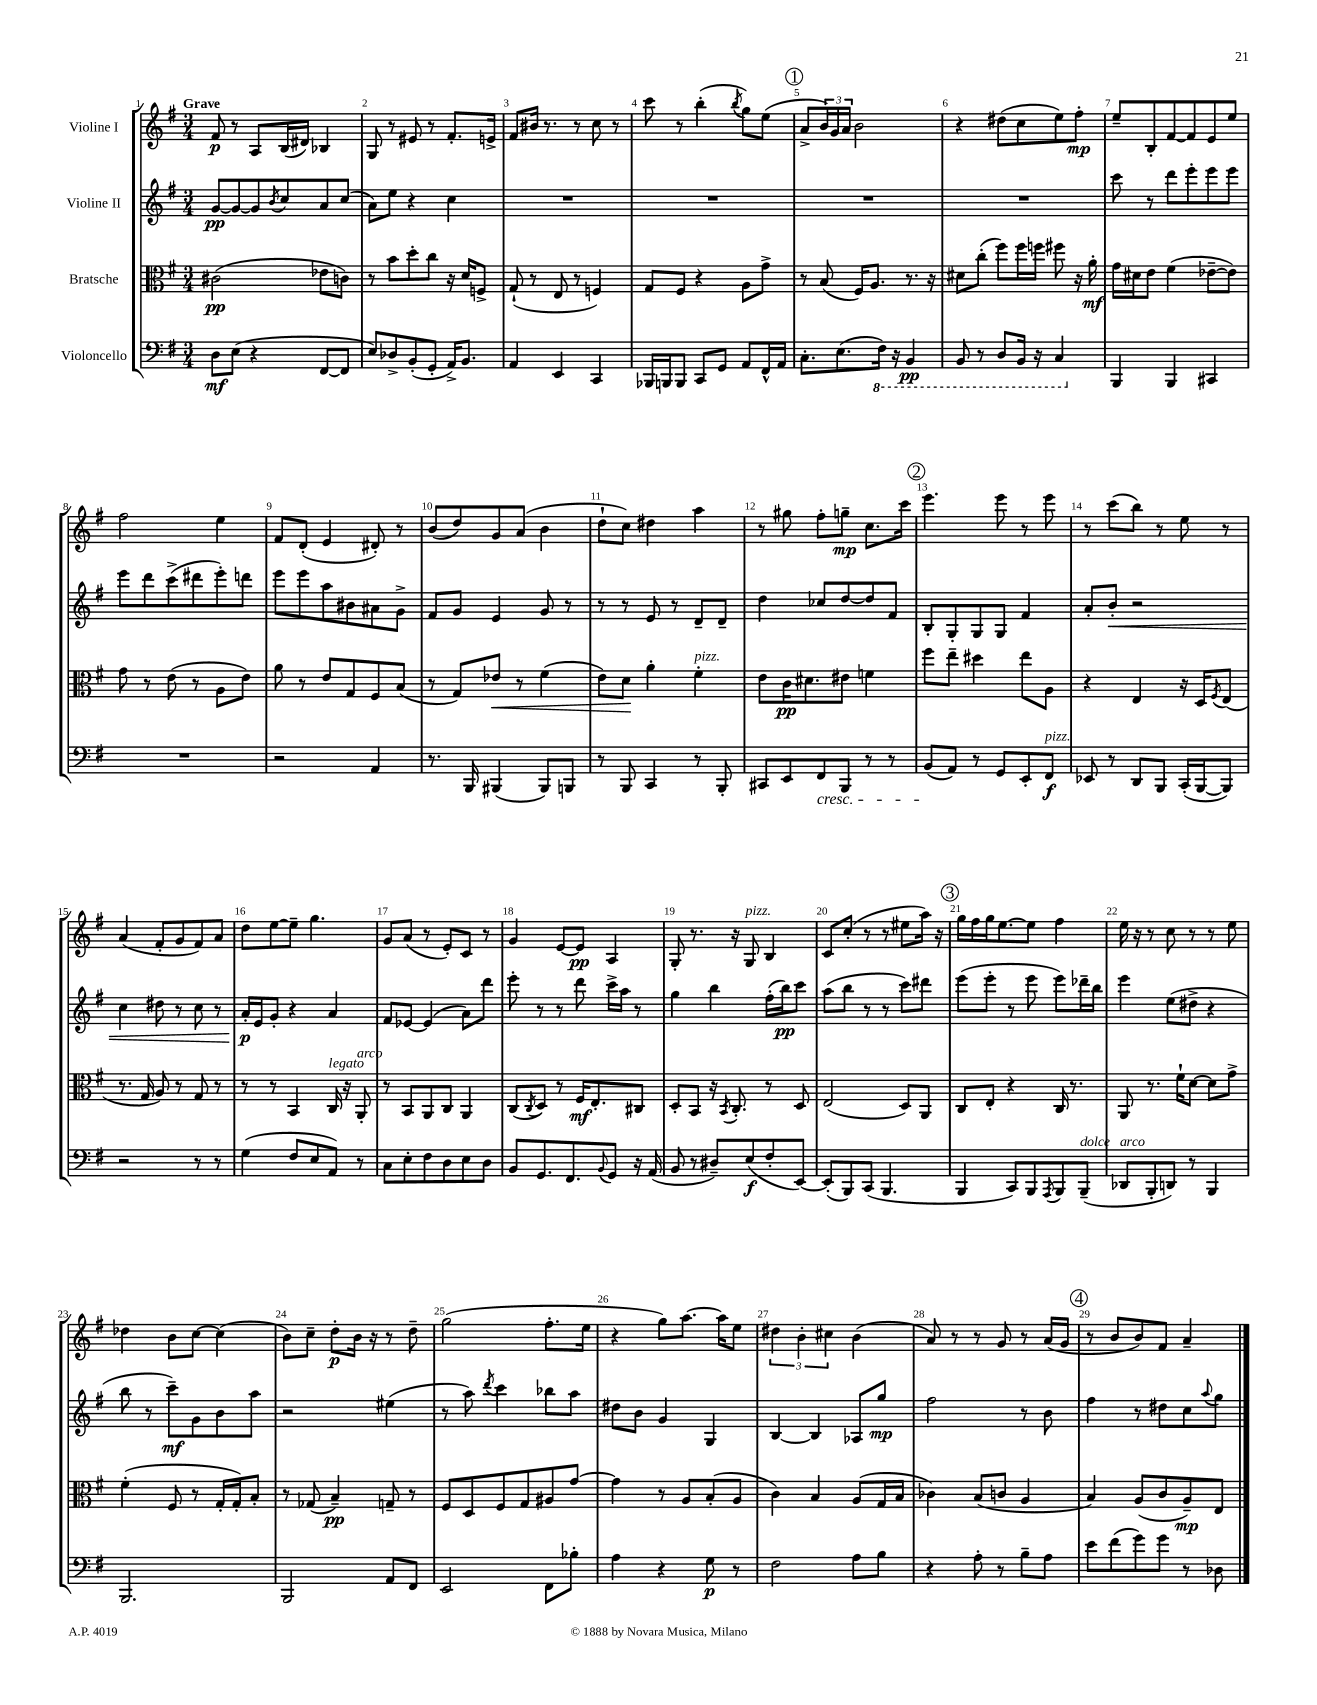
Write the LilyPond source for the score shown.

<<
\new StaffGroup <<
\new Staff = "s0" \with { instrumentName = "Violine I" } {
    \clef treble \key g \major \numericTimeSignature \time 3/4 \tempo "Grave"
    fis'8\p r8 a8 b16( dis'16) bes4 |
    g8 r8 eis'8 r8 fis'8.-. e'16-> |
    fis'8 bis'16 r8. r8 c''8 r8 |
    c'''8 r8 b''4-.( \acciaccatura { b''8 } g''8) e''8( |
    \mark \markup { \circle "1" } a'8-> \tuplet 3/2 { b'16) g'16 a'16 } b'2 |
    r4 dis''8( c''8 e''8) fis''8-.\mp |
    e''8-- b8-. fis'8~ fis'8 e'8 e''8 |
    fis''2 e''4 |
    fis'8 d'8-.( e'4 dis'8-.) r8 |
    b'8( d''8) g'8 a'8( b'4 |
    d''8-! c''8) dis''4 a''4 |
    r8 gis''8 fis''8-. g''8--\mp c''8. c'''16 |
    \mark \markup { \circle "2" } e'''4. e'''8 r8 e'''8 |
    r8 c'''8( b''8) r8 e''8 r8 |
    a'4( fis'8-. g'8 fis'8) a'8 |
    d''8 e''8~ e''8-- g''4. |
    g'8 a'8( r8 e'8-.) c'8 r8 |
    g'4 e'8~ e'8\pp a4 |
    g8-. r8. r16 g8^\markup { \italic "pizz." } b4 |
    c'8 c''8-.( r8 r8 eis''8 a''16) r16 |
    \mark \markup { \circle "3" } g''16 fis''16 g''16 e''8.~ e''8 fis''4 |
    e''16 r16 r8 c''8 r8 r8 e''8 |
    des''4 b'8 c''8~ c''4( |
    b'8) c''8-- d''8-.\p b'16 r16 r8 d''8-- |
    g''2( fis''8.-. e''16 |
    r4 g''8) a''8.~ a''16 e''8 |
    \tuplet 3/2 { dis''4 b'4-. cis''4 } b'4( |
    a'8) r8 r8 g'8 r8 a'16( g'16 |
    \mark \markup { \circle "4" } r8 b'8 b'8) fis'8 a'4-- \bar "|." |
}
\new Staff = "s1" \with { instrumentName = "Violine II" } {
    \clef treble \key g \major \numericTimeSignature \time 3/4
    g'8~\pp g'8~ g'8 \acciaccatura { b'8 } c''8 a'8 c''8( |
    a'8) e''8 r4 c''4 |
    R2. |
    R2. |
    \mark \markup { \circle "1" } R2. |
    R2. |
    c'''8 r8 d'''8 e'''8-. e'''8 e'''8 |
    e'''8 d'''8 c'''8->( dis'''8 e'''8-.) d'''8 |
    e'''8 e'''8 a''8 bis'8 ais'8 g'8-> |
    fis'8 g'8 e'4 g'8 r8 |
    r8 r8 e'8 r8 d'8-- d'8-- |
    d''4 ces''8 d''8~ d''8 fis'8 |
    \mark \markup { \circle "2" } b8-. g8-. g8 g8 fis'4 |
    a'8-. b'8-.\< r2 |
    c''4 dis''8 r8 c''8 r8 |
    a'16-.\p\! e'16 g'8-. r4 a'4 |
    fis'8 ees'8~ ees'4( a'8) d'''8 |
    e'''8-. r8 r8 d'''8 c'''16-> a''16 r8 |
    g''4 b''4 fis''16-.( b''16\pp) c'''8 |
    a''8( b''8 r8 r8 c'''8) dis'''8 |
    \mark \markup { \circle "3" } e'''8( e'''8-. r8 e'''8 e'''8) des'''16-- b''16 |
    e'''4 e''8( dis''8-> r4 |
    b''8 r8 c'''8--\mf) g'8 b'8 a''8 |
    r2 eis''4( |
    r8 a''8) \acciaccatura { d'''8 } c'''4 bes''8 a''8 |
    dis''8 b'8 g'4 g4 |
    b4~ b4 aes8 g''8\mp |
    fis''2 r8 b'8 |
    \mark \markup { \circle "4" } fis''4 r8 dis''8 c''8 \appoggiatura { a''8 } g''8 \bar "|." |
}
\new Staff = "s2" \with { instrumentName = "Bratsche" } {
    \clef alto \key g \major \numericTimeSignature \time 3/4
    cis'2\pp( ees'8 c'8) |
    r8 b'8 d''8-. c''8 r16 d'16 f8-> |
    g8-!( r8 e8 r8 f4) |
    g8 fis8 r4 a8 g'8-> |
    \mark \markup { \circle "1" } r8 b8( fis16) a8. r8. r16 |
    dis'8 c''8-.( fis''8) fis''16 f''16 fis''8 r16 a'16-.\mf |
    g'16 dis'16 e'8 fis'4( ees'8~-- ees'8) |
    g'8 r8 e'8( r8 a8 e'8) |
    a'8 r8 e'8 g8 fis8 b8( |
    r8 g8) ees'8\< r8 fis'4( |
    e'8) d'8\! a'4-. fis'4-.^\markup { \italic "pizz." } |
    e'8 c'16\pp dis'8. eis'8 f'4 |
    \mark \markup { \circle "2" } fis''8 e''8-- dis''4 e''8 a8 |
    r4 e4 r16 d16 \acciaccatura { fis8 } e8( |
    r8. g16 a8) r8 g8 r8 |
    r8 r8 b,4 c16^\markup { \italic "legato" } r16 a,8-.^\markup { \italic "arco" } |
    r8 b,8 a,8 c8 a,4 |
    c8( \acciaccatura { c8 } d8) r8 fis16\mf e8.-. cis8 |
    d8-. b,8 r16 \acciaccatura { b,8 } c8.-. r8 d8 |
    e2( d8) a,8 |
    \mark \markup { \circle "3" } c8 e8-. r4 c16 r8. |
    a,8 r8. fis'16-! d'8~ d'8 g'8-> |
    fis'4-.( fis8 r8 g16-. g16-.) b8-. |
    r8 ges8( b4--\pp) g8-- r8 |
    fis8 d8 fis8 g8 ais8 g'8~ |
    g'4 r8 a8 b8-.( a8 |
    c'4) b4 a8( g16 b16 |
    ces'4) b8( c'8 a4 |
    \mark \markup { \circle "4" } b4) a8( c'8 a8--\mp) e8 \bar "|." |
}
\new Staff = "s3" \with { instrumentName = "Violoncello" } {
    \clef bass \key g \major \numericTimeSignature \time 3/4
    d8\mf e8( r4 fis,8~ fis,8 |
    e8) des8-> b,8-.( g,8-. a,16->) b,8. |
    a,4 e,4 c,4 |
    bes,,16 b,,16 b,,8 c,8 g,8 a,8 fis,16-^ a,16 |
    \mark \markup { \circle "1" } c8.-. e8.( \ottava #-1 fis,16) r16 b,,4\pp |
    b,,8 r8 d,8 b,,16 r16 c,4 \ottava #0 |
    b,,4 b,,4 cis,4 |
    R2. |
    r2 a,4 |
    r8. b,,16 bis,,4( bis,,8) b,,8 |
    r8 b,,8 c,4 r8 b,,8-. |
    cis,8 e,8 fis,8\cresc b,,8 r8 r8 |
    \mark \markup { \circle "2" } b,8\!( a,8) r8 g,8 e,8-. fis,8\f^\markup { \italic "pizz." } |
    ees,8 r8 d,8 b,,8 c,16-.( b,,16~ b,,8) |
    r2 r8 r8 |
    g4( fis8 e8 a,8) r8 |
    c8 e8-. fis8 d8 e8 d8 |
    b,8 g,8. fis,8. \appoggiatura { b,8 } g,8 r16 a,16( |
    b,8 r8 dis8--) e8\f( fis8-. e,8~) |
    e,8-.( b,,8) c,8( b,,4. |
    \mark \markup { \circle "3" } b,,4 c,8) b,,8 \acciaccatura { a,,8 } b,,8 b,,8--^\markup { \italic "dolce" }( |
    des,8^\markup { \italic "arco" } b,,8-. d,8) r8 b,,4 |
    b,,2. |
    b,,2 a,8 fis,8 |
    e,2 fis,8 bes8-. |
    a4 r4 g8\p r8 |
    fis2 a8 b8 |
    r4 a8-. r8 b8-- a8 |
    \mark \markup { \circle "4" } e'8 fis'8( g'8) g'8 r8 des8 \bar "|." |
}
>>
>>
\layout { \context { \Score \override BarNumber.break-visibility = ##(#f #t #t) barNumberVisibility = #all-bar-numbers-visible } }
